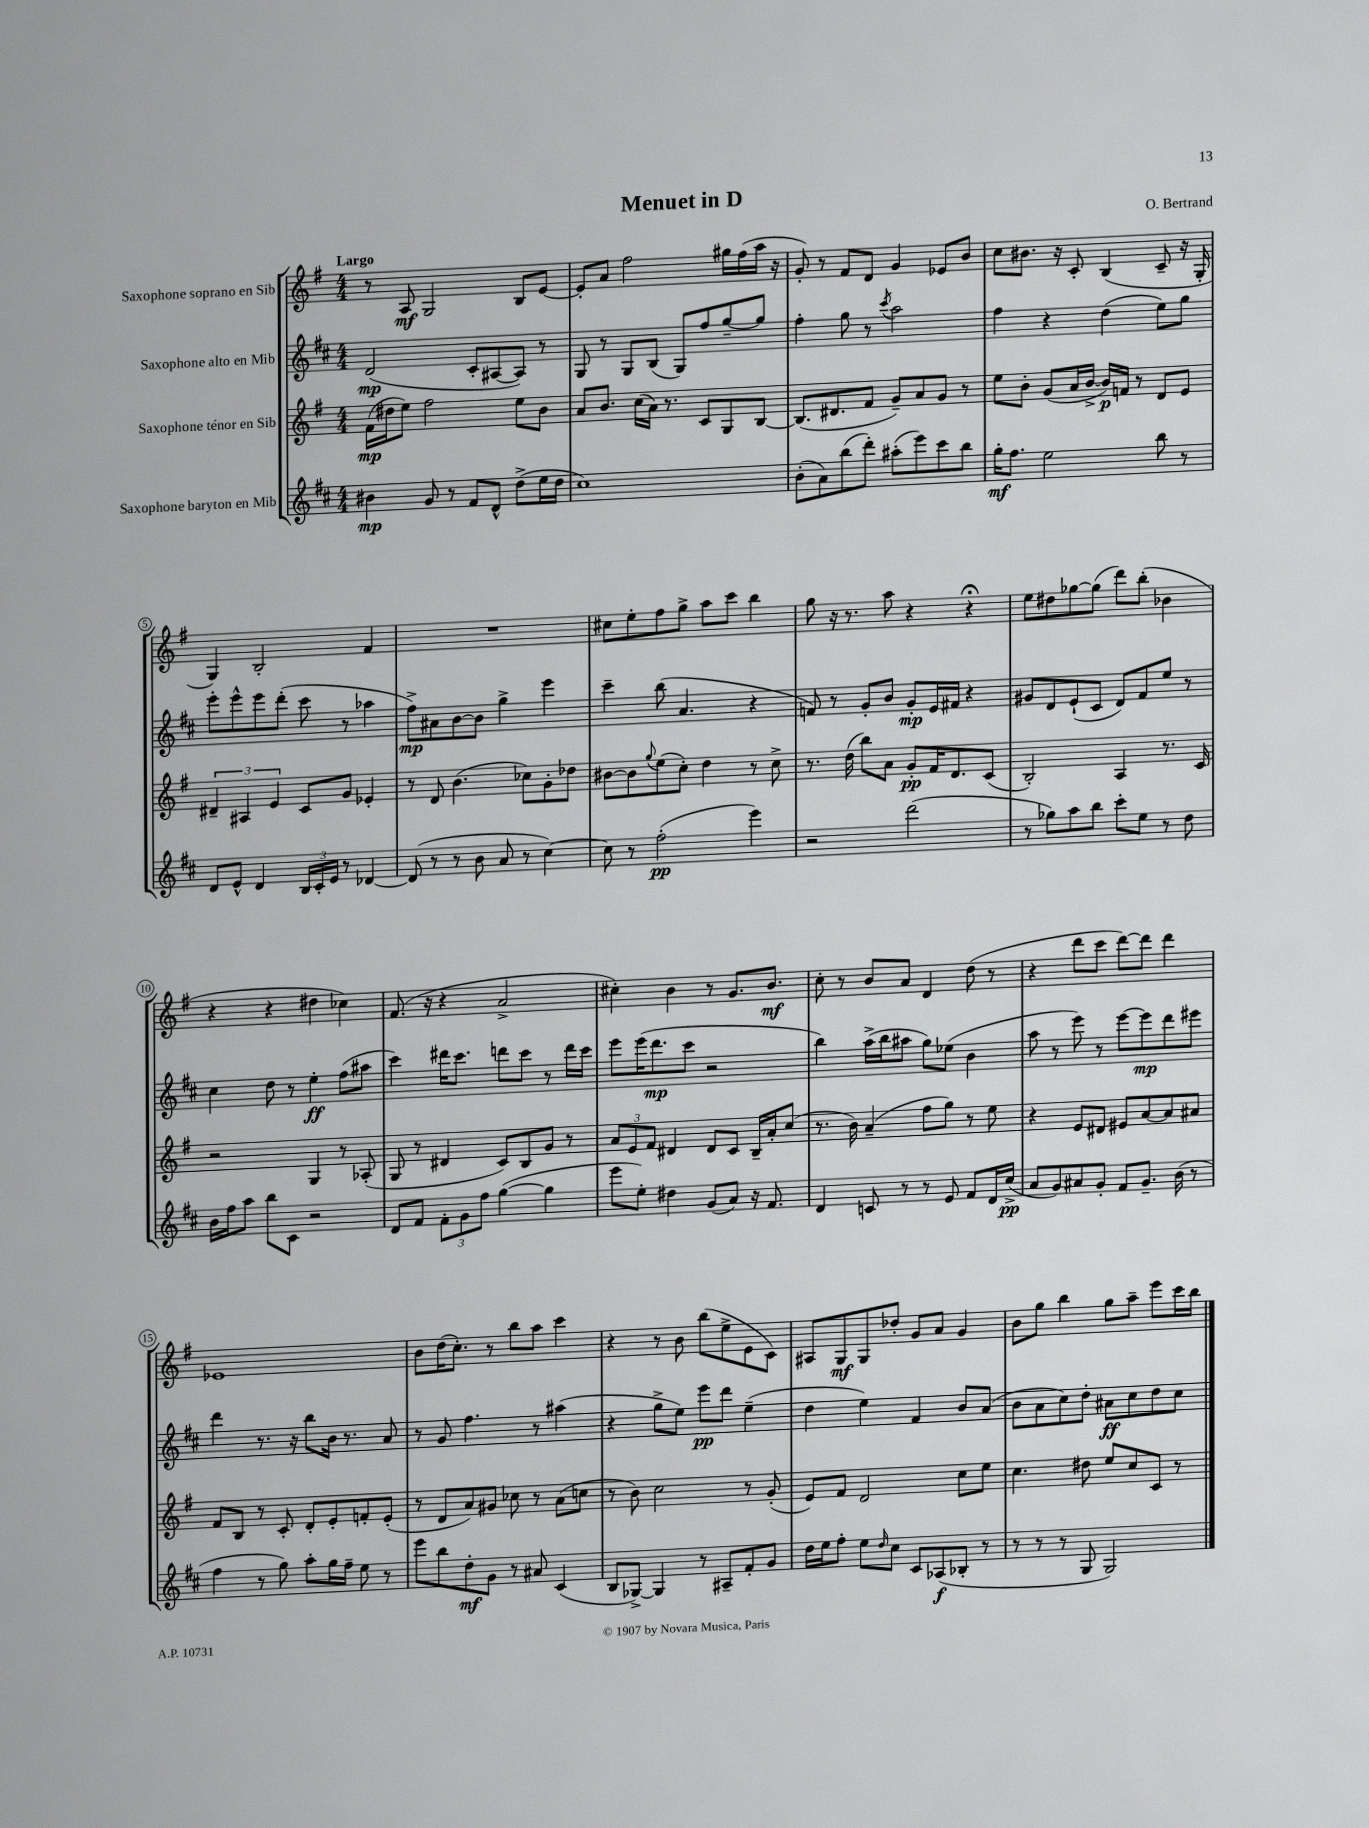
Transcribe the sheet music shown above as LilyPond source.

\header { title = "Menuet in D" composer = "O. Bertrand" }
<<
\new StaffGroup <<
\new Staff = "s0" \with { instrumentName = "Saxophone soprano en Sib" } {
    \clef treble \key g \major \numericTimeSignature \time 4/4 \tempo "Largo"
    r8 a8\mf g2 b8 e'8~ |
    e'8-. a'8 fis''2 gis''16 fis''16( a''16 r16 |
    g'8-.) r8 fis'8 d'8 g'4 ees'8 b'8 |
    c''8 bis'8. r16 c'8-. b4( c'8-- r16 g16-. |
    g4) b2-. fis'4 |
    R1 |
    cis''8 e''8-. fis''8 g''8-> a''8 c'''8 b''4 |
    g''8 r16 r8. a''8 r4 r4\fermata |
    e''8 dis''8 ges''8~ ges''8( d'''8) b''8-.( bes'4 |
    r4 r4 dis''4 ces''4) |
    fis'8.( r16 r4 a'2-> |
    cis''4-.) b'4 r8 g'8. b'8.\mf |
    c''8-. r8 b'8 a'8 d'4 d''8( r8 |
    r4 d'''8 c'''8 d'''8~) d'''8 d'''4 |
    ees'1 |
    b'8 d''16( c''8.-.) r8 b''8 a''8 c'''4 |
    r4 r8 b'8 b''8( e''8-> e'8 c'8) |
    ais8 g8\mf g8 des''8-. g'8 a'8 g'4 |
    b'8 g''8 b''4 g''8 a''8-- e'''8 c'''16 b''16 \bar "|." |
}
\new Staff = "s1" \with { instrumentName = "Saxophone alto en Mib" } {
    \clef treble \key d \major \numericTimeSignature \time 4/4
    d'2\mp( cis'8-. ais8~ ais8) r8 |
    g8 r8 g8 b8( g8) fis''8 g''8~-- g''8 |
    fis''4-. g''8 r8 \acciaccatura { cis'''8 } a''2 |
    fis''4 r4 d''4( e''8) g''8 |
    e'''8-. e'''8-^ e'''8 d'''8-.( cis'''8 r8 aes''4 |
    fis''8->\mp) ais'8 b'8~ b'8 g''4-> e'''4 |
    cis'''4-- b''8( a'4. r4 |
    f'8) r8 g'8-. b'8 g'8-.\mp e'16 fis'16 r4 |
    gis'8 d'8 e'8-!( cis'8 d'8) fis'8 e''8 r8 |
    cis''4 d''8 r8 e''4-.\ff fis''8( ais''8 |
    cis'''4) dis'''16 cis'''8. d'''8 cis'''8 r8 d'''16 cis'''16 |
    e'''8 e'''16( d'''8.\mp cis'''8 r2 |
    b''4) a''16->( b''16 ais''8 g''8) ees''8( b'4 |
    a''8 r8 e'''8) r8 e'''8~ e'''8\mp d'''8 eis'''8 |
    d'''4 r8. r16 b''8 b'16 r8. a'8 |
    r8 g'8 fis''4. r8 ais''4( |
    r4 g''8-> e''8) e'''8\pp d'''8 e''4--( |
    d''4 e''4) fis'4 b'8 a'8( |
    b'8 a'8 cis''8) d''8-. ais'8\ff cis''8 d''8 cis''8 \bar "|." |
}
\new Staff = "s2" \with { instrumentName = "Saxophone ténor en Sib" } {
    \clef treble \key g \major \numericTimeSignature \time 4/4
    fis'16\mp( dis''16 e''8) fis''2 e''8 b'8 |
    a'8 b'8. c''16( a'16) r8. c'8 g8 b8~ |
    b8.( dis'8. fis'8 g'8--) a'8 g'8 r8 |
    e''8 b'8-. g'8( a'16 b'16~-> b'16\p) f'16 r8 d'8 e'8 |
    \tuplet 3/2 { dis'4-- ais4 e'4 } c'8 g'8 ees'4-. |
    r8 d'8 b'4.( ces''8) g'8-. des''8 |
    bis'8~ bis'8 \appoggiatura { g''8 } e''8( c''8-.) d''4 r8 c''8-> |
    r8. d''16( b''8) a'8 g'8-.\pp fis'16 d'8. c'8( |
    b2-.) a4 r8. c'16 |
    r2 g4 r8 aes8-.( |
    g8 r8 dis'4 c'8) b8 g'8 r8 |
    \tuplet 3/2 { a'8 e'8 fis'8 } dis'4 dis'8 c'8 b16-- a'16-. c''8( |
    r8. b'16) a'4--( fis''8 g''8) r8 e''8 |
    r4 e'8 dis'8 eis'8 a'8~ a'8 ais'8 |
    fis'8 b8 r8 c'8-. d'8-. e'8-. f'8-. e'8-.( |
    r8 d'8 a'8) gis'8 ces''8 r8 a'8( c''8 |
    r8 b'8) c''2 r8 g'8-.( |
    e'8) fis'8 d'2 c''8 e''8 |
    c''4. dis''8 e''8 c''8 c'8 r8 \bar "|." |
}
\new Staff = "s3" \with { instrumentName = "Saxophone baryton en Mib" } {
    \clef treble \key d \major \numericTimeSignature \time 4/4
    bis'4\mp g'8 r8 fis'8 d'8-^ d''8->( e''16 d''16 |
    cis''1) |
    b'8-.( a'8) b''8( d'''8-.) ais''8-.( e'''8) cis'''8 b''8 |
    g''16-.\mf fis''8. e''2 b''8 r8 |
    d'8 e'8-^ d'4 \tuplet 3/2 { b16 cis'16-. e'16 } r8 des'4~ |
    des'8( r8 r8 b'8 a'8 r8 cis''4~) |
    cis''8 r8 fis''2-.\pp( e'''4) |
    r2 d'''2( |
    r8 ges''8) a''8 b''8 cis'''8-. e''8 r8 d''8 |
    b'16 fis''16 a''8 b''8 cis'8 r2 |
    d'8 fis'8 \tuplet 3/2 { fis'8-. g'8 fis''8 } g''4~( g''4 |
    e'''8 e''8-.) dis''4 g'8( a'8) r16 fis'8. |
    d'4 c'8 r8 r8 e'8 fis'8 d'16 cis''16->\pp( |
    a'8 g'8) ais'8 g'8-. fis'8 g'8.-- b'16( r8 |
    fis''4 r8 g''8) a''8-. g''16 fis''16-- e''8 r8 |
    e'''8 b''8 d''8-.\mf g'8 r8 ais'8 cis'4( |
    b8 ges8~->) ges4 r8 ais8-- fis'8-. g'8 |
    d''16 e''16 fis''8-. e''8 \grace { d''16 } cis''8 cis'8 aes8\f( bes8-. r8 |
    r8 r8 r8 g8 g2) \bar "|." |
}
>>
>>
\layout { \context { \Score \override BarNumber.stencil = #(make-stencil-circler 0.1 0.3 ly:text-interface::print) } }
